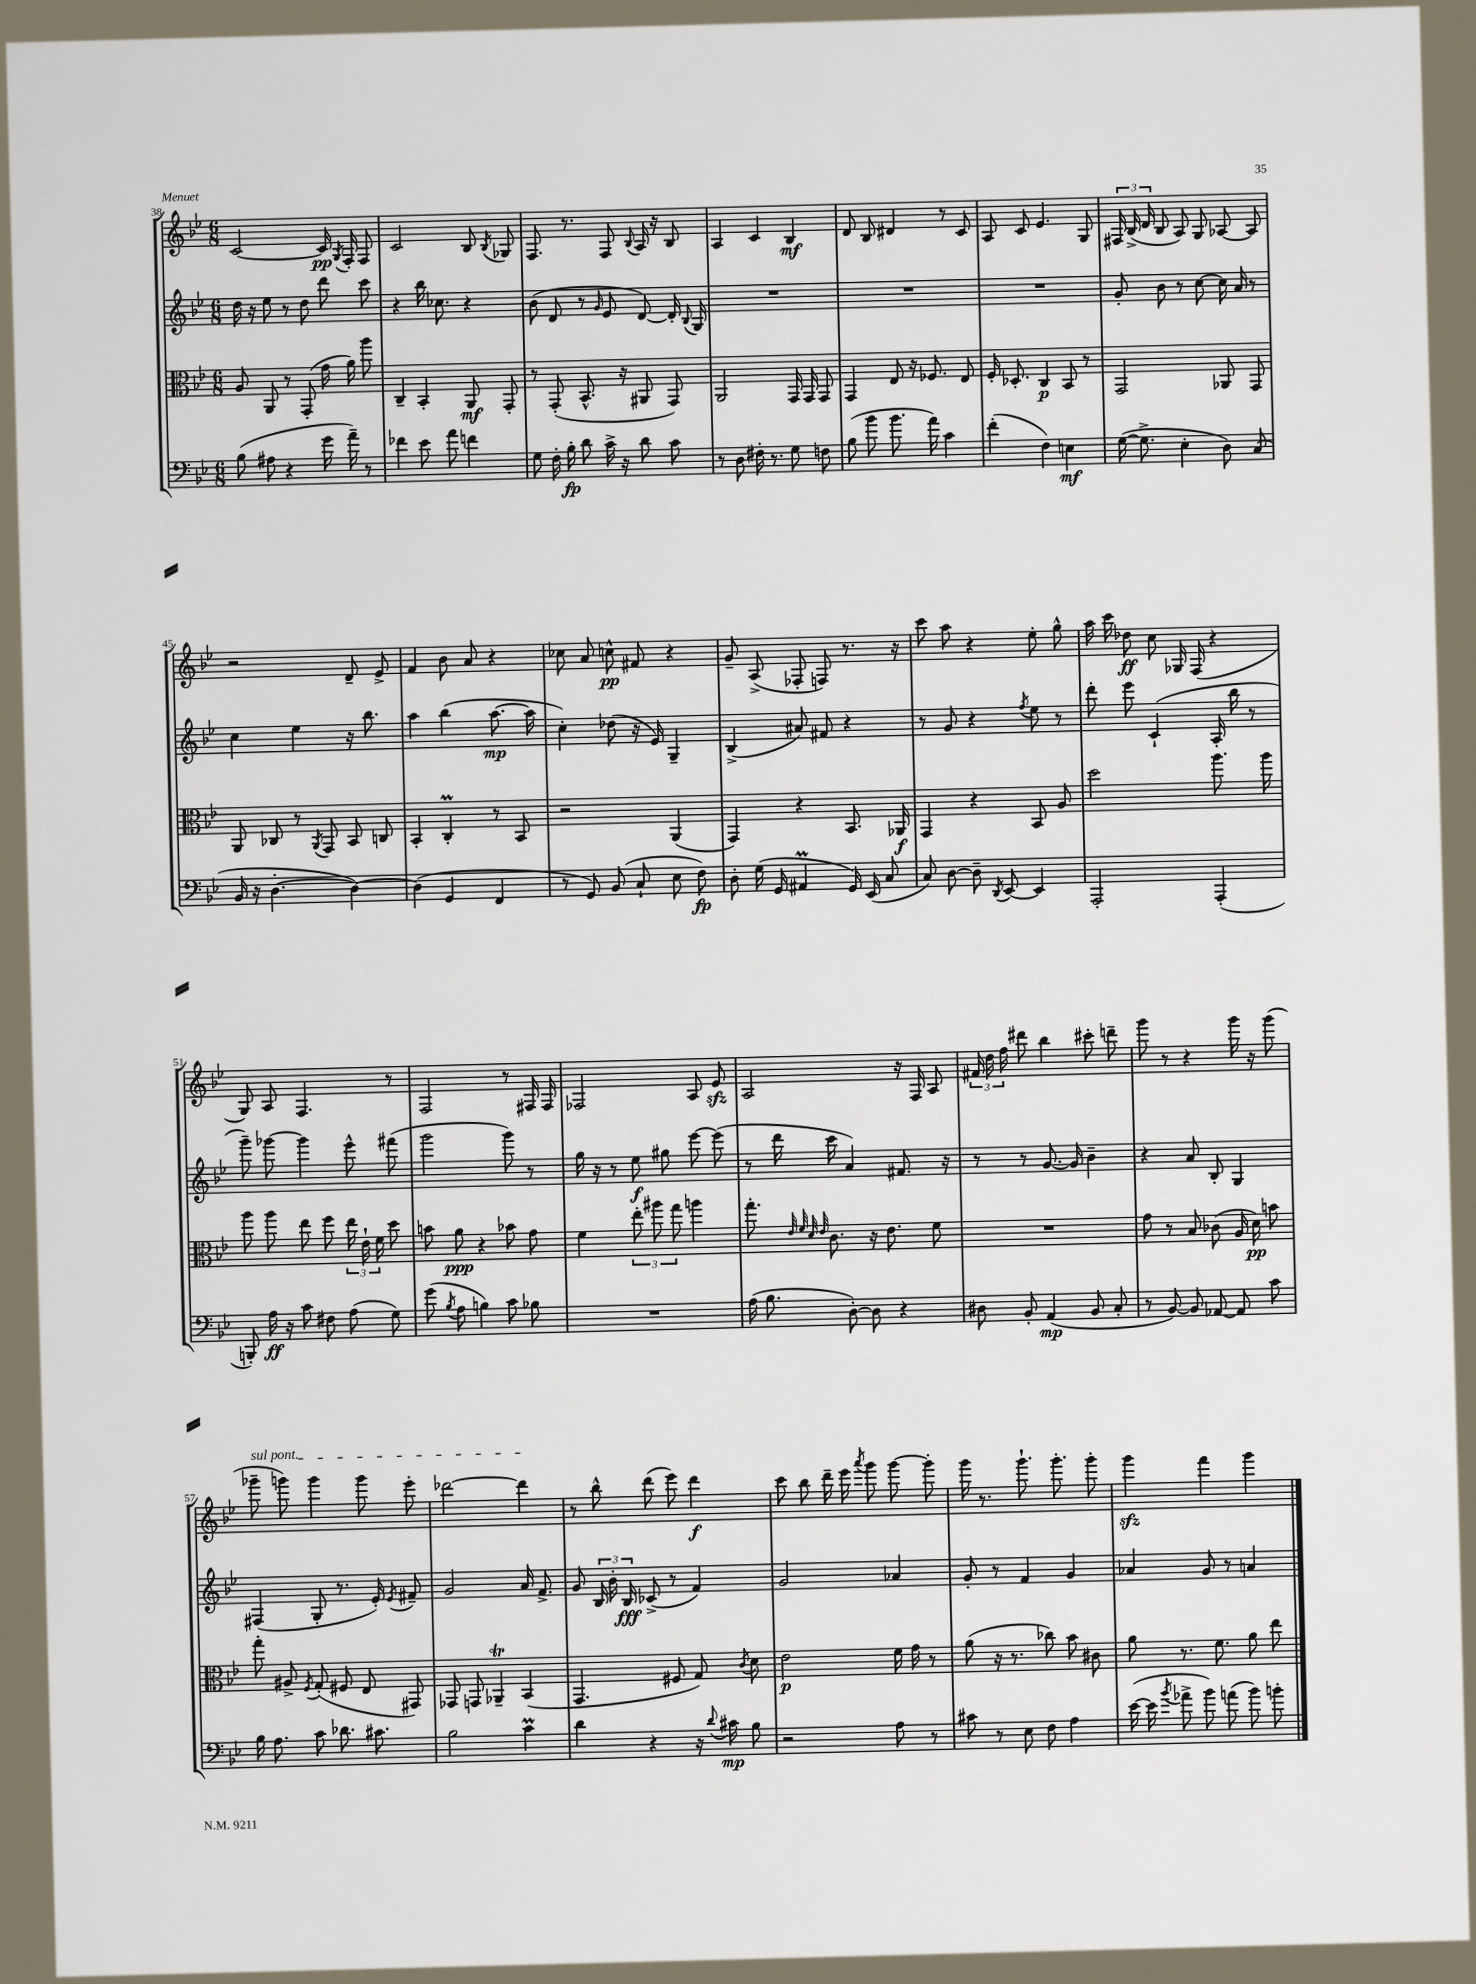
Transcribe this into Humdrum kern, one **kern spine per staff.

**kern	**kern	**kern	**kern
*staff4	*staff3	*staff2	*staff1
*clefF4	*clefC3	*clefG2	*clefG2
*k[b-e-]	*k[b-e-]	*k[b-e-]	*k[b-e-]
*M6/8	*M6/8	*M6/8	*M6/8
(8B-\	8A/	16dd\	[2c/
.	.	16r	.
8A#\	8AA/	8ee-\	.
4r	8r	8r	.
.	(8GG'/	8dd\	.
16g\	16g\	8ddd\	16c/]
.	.	.	8qG/
16a~\)	16a\)	.	16F'/
8r	8aa\	8ccc\	8F/
=	=	=	=
4f-\	4C~/	4r	2c/
8e-\	4BB-'/	16bb-\	.
.	.	8.cc-\	.
8a\	.	.	.
4f\	8AA/	4r	8B-/
.	.	.	8qB-/
.	8GG'/	.	8G-/
=	=	=	=
8G\	8r	(8b-\	8.F/
16F'\	(8GG'/	8d/	.
16B-'\	.	.	8.r
8d\	8.BB-^^/	8r	.
.	.	16qqg/	.
16c^\	.	8e-/	8F/
16r	16r	.	.
.	.	.	8qqB-/
8d\	8AA#/	[8d/)	16A/
.	.	.	16r
8c\	8GG/)	16d'/]	8B-/
.	.	8qqB-/	.
.	.	16G/	.
=	=	=	=
8r	2AA/	2.r	4A/
8D\	.	.	.
16F#'\	.	.	4c/
8.r	.	.	.
8G\	16GG/	.	4B-/
.	16GG/	.	.
8F\	8GG/	.	.
=	=	=	=
(8B-\	4GG/	2.r	8d/
8b-\	.	.	8B-/
8.b-\	8E-/	.	4d#/
.	16r	.	.
16a\)	8.F-/	.	.
4c\	.	.	8r
.	8E-/	.	8c/
=	=	=	=
(4f'\	16F'/	2.r	8A/
.	8.D-'/	.	.
.	.	.	8c/
4F\)	4C/	.	4.e-/
4E\	8BB-/	.	.
.	8r	.	8G/
=	=	=	=
([16G\	2GG/	8g'/	24F#/
.	.	.	(24B-^/
8.G^\]	.	.	.
.	.	.	24d/
.	.	8b-\	8B-/
4E-'\	.	8r	8A/)
.	.	[8cc\	8G/
8D\)	8AA-/	16cc\]	[8A-/
.	.	16a/	.
(8C/	8GG/	8r	8A-/]
=	=	=	=
16BB-/	8AA/	4cc\	2r
16r	.	.	.
[4.D'\	8C-/	.	.
.	8r	4ee-\	.
.	8qAA/	.	.
.	8GG/	.	.
4D\_)	8BB-/	16r	8d~/
.	.	8.bb-\	.
.	8C/	.	8e-^/
=	=	=	=
(4D\]	4BB-'/	4aa\	4f/
4GG/	4C'/	(4bb-\	8b-\
.	.	.	8a/
4FF/	8r	[8.aa\	4r
.	8BB-/	.	.
.	.	16aa\]	.
=	=	=	=
8r	2r	4cc'\)	8cc-\
8GG/)	.	.	8a/
(8BB-/	.	(8dd-\	8cc^^\
8C`/	.	16r	8f#/
.	.	16e-/)	.
8E-\	(4AA/	4G~/	4r
8F\)	.	.	.
=	=	=	=
8D'\	4GG/)	(4B-^/	8g~/
(16G\	.	.	(8A^/
16GG/	.	.	.
4AA#/	4r	8a#/)	8F-'/
.	.	8f#/	8F/)
16GG/)	8.BB-/	4r	8.r
(16EE-/	.	.	.
8C/	.	.	.
.	16AA-/	.	16r
=	=	=	=
8C/)	4GG/	8r	8ccc\
[8D\	.	8g/	8aa\
8D~\]	4r	4r	4r
8qDD/	.	.	.
[8EE-/	.	.	.
.	.	8qff/	.
4EE-/]	8BB-/	8ee-\	8ee-'\
.	8A/	8r	8gg^^\
=	=	=	=
2AAA'/	2dd\	8ddd'\	16aa\
.	.	.	16ccc\
.	.	8eee-\	8dd-\
.	.	(4c`/	8cc\
.	.	.	16G-/
.	.	.	(16F/
(4AAA'/	8.aa\	16A'/	4r
.	.	16bb-\	.
.	.	8r	.
.	16aa\	.	.
=	=	=	=
8BBB'/)	8aa\	8ggg~\)	8G/)
16A\	8aa\	[8ggg-\	8A/
16r	.	.	.
8c\	8ee-\	4ggg-\]	4.F/
8F#\	8ff\	.	.
(8A\	24ee-\	8eee-^^\	.
.	24e-`\	.	.
.	24f\	.	.
8G\)	8dd\	(8fff#\	8r
=	=	=	=
(8g\	8b\	2ggg\	2F/
8qB-/	.	.	.
8A\	8a\	.	.
4B\)	4r	.	.
8c\	8b-\	8ggg\)	8r
8B-\	8g\	8r	16F#/
.	.	.	16F#/
=	=	=	=
2.r	4f\	16gg\	2F-/
.	.	16r	.
.	.	8r	.
.	12ee-'\	8ee-\	.
.	12aa#\	.	.
.	.	8gg#\	.
.	12gg\	.	.
.	4aa\	[8eee-\	8A/
.	.	(8eee-\]	8e-/
=	=	=	=
(16A\	8.gg'\	8r	2A/
8.B-\	.	.	.
.	.	16ddd\	.
.	32qqe-/	.	.
.	32qqf/	.	.
.	32qqd/	.	.
.	32qqe-/	.	.
.	8.c\	16ccc\	.
[8D'\)	.	4a/)	.
8D\]	16r	.	.
.	8.e-\	.	.
4r	.	8.f#/	16r
.	.	.	16F/
.	8f\	.	8A/
.	.	16r	.
=	=	=	=
8D#\	2.r	8r	24f#/
.	.	.	24dd\
.	.	.	24ff\
8BB-'/	.	8r	8ddd#\
(4AA/	.	[8.g/	4bb-\
.	.	16g/]	.
8BB-/	.	4b-~\	8ccc#'\
8C'/	.	.	8ddd~\
=	=	=	=
8r	8g\	4r	8ggg\
[8BB-/)	8r	.	8r
8BB-/]	8B-/	8a/	4r
[8AA-/	(8c-\	8B-'/	.
8AA-/]	16A/	4G/	16ggg\
.	16d\)	.	16r
8c\	8b\	.	(8ggg\
=	=	=	=
16B-\	8gg'\	(4F#/	8ggg-~\
8.A\	.	.	.
.	8A#^/	.	8ggg\)
.	8qF/	.	.
8c\	(8G'/	8G'/	4ggg\
8.d-\	8F#/	8.r	.
.	8E-/	.	8ggg\
8.c#\	.	16e-'/)	.
.	.	8qe-/	.
.	8GG#/)	8f#~/	8eee-'\
=	=	=	=
2B-\	8GG-/	2g/	[2ddd-\
.	8GG/	.	.
.	4AA-~/	.	.
4c\	(4BB-/	16a/	4ddd-\]
.	.	8.f^/	.
=	=	=	=
4d\	4.GG/	8g/	8r
.	.	24B-/	8bb-^^\
.	.	24b-'\	.
.	.	24B-/	.
4r	.	(8c-^/	(8ddd\
.	8F#/	8r	8eee-\)
16r	8G/)	4f/)	4ddd\
8qqd/	.	.	.
16c#\	.	.	.
.	8qc/	.	.
8B-\	8d\	.	.
=	=	=	=
2r	2e-\	2g/	8ccc\
.	.	.	8bb-\
.	.	.	16ddd~\
.	.	.	16eee-\
.	.	.	8qaaa/
.	.	.	8ggg\
8A\	16f\	4a-/	[8ggg\
.	16g\	.	.
8r	8r	.	8ggg'\]
=	=	=	=
8c#\	(8a\	8g'/	16ggg\
.	.	.	8.r
8r	16r	8r	.
.	8.r	.	.
8E-\	.	4f/	8.ggg`\
8F\	8cc-\)	.	.
.	.	.	8.ggg'\
4A\	8b-\	4g/	.
.	8c#\	.	8ggg'\
=	=	=	=
([16e-\	8a\	4a-/	4ggg\
16e-\]	.	.	.
8qb-/	.	.	.
8a-^\	8.r	.	.
8b-\)	.	8g/	4fff\
.	8.f\	.	.
(8a\	.	8r	.
8b-\)	8a\	4a/	4ggg\
8b'\	8ee-\	.	.
==	==	==	==
*-	*-	*-	*-
